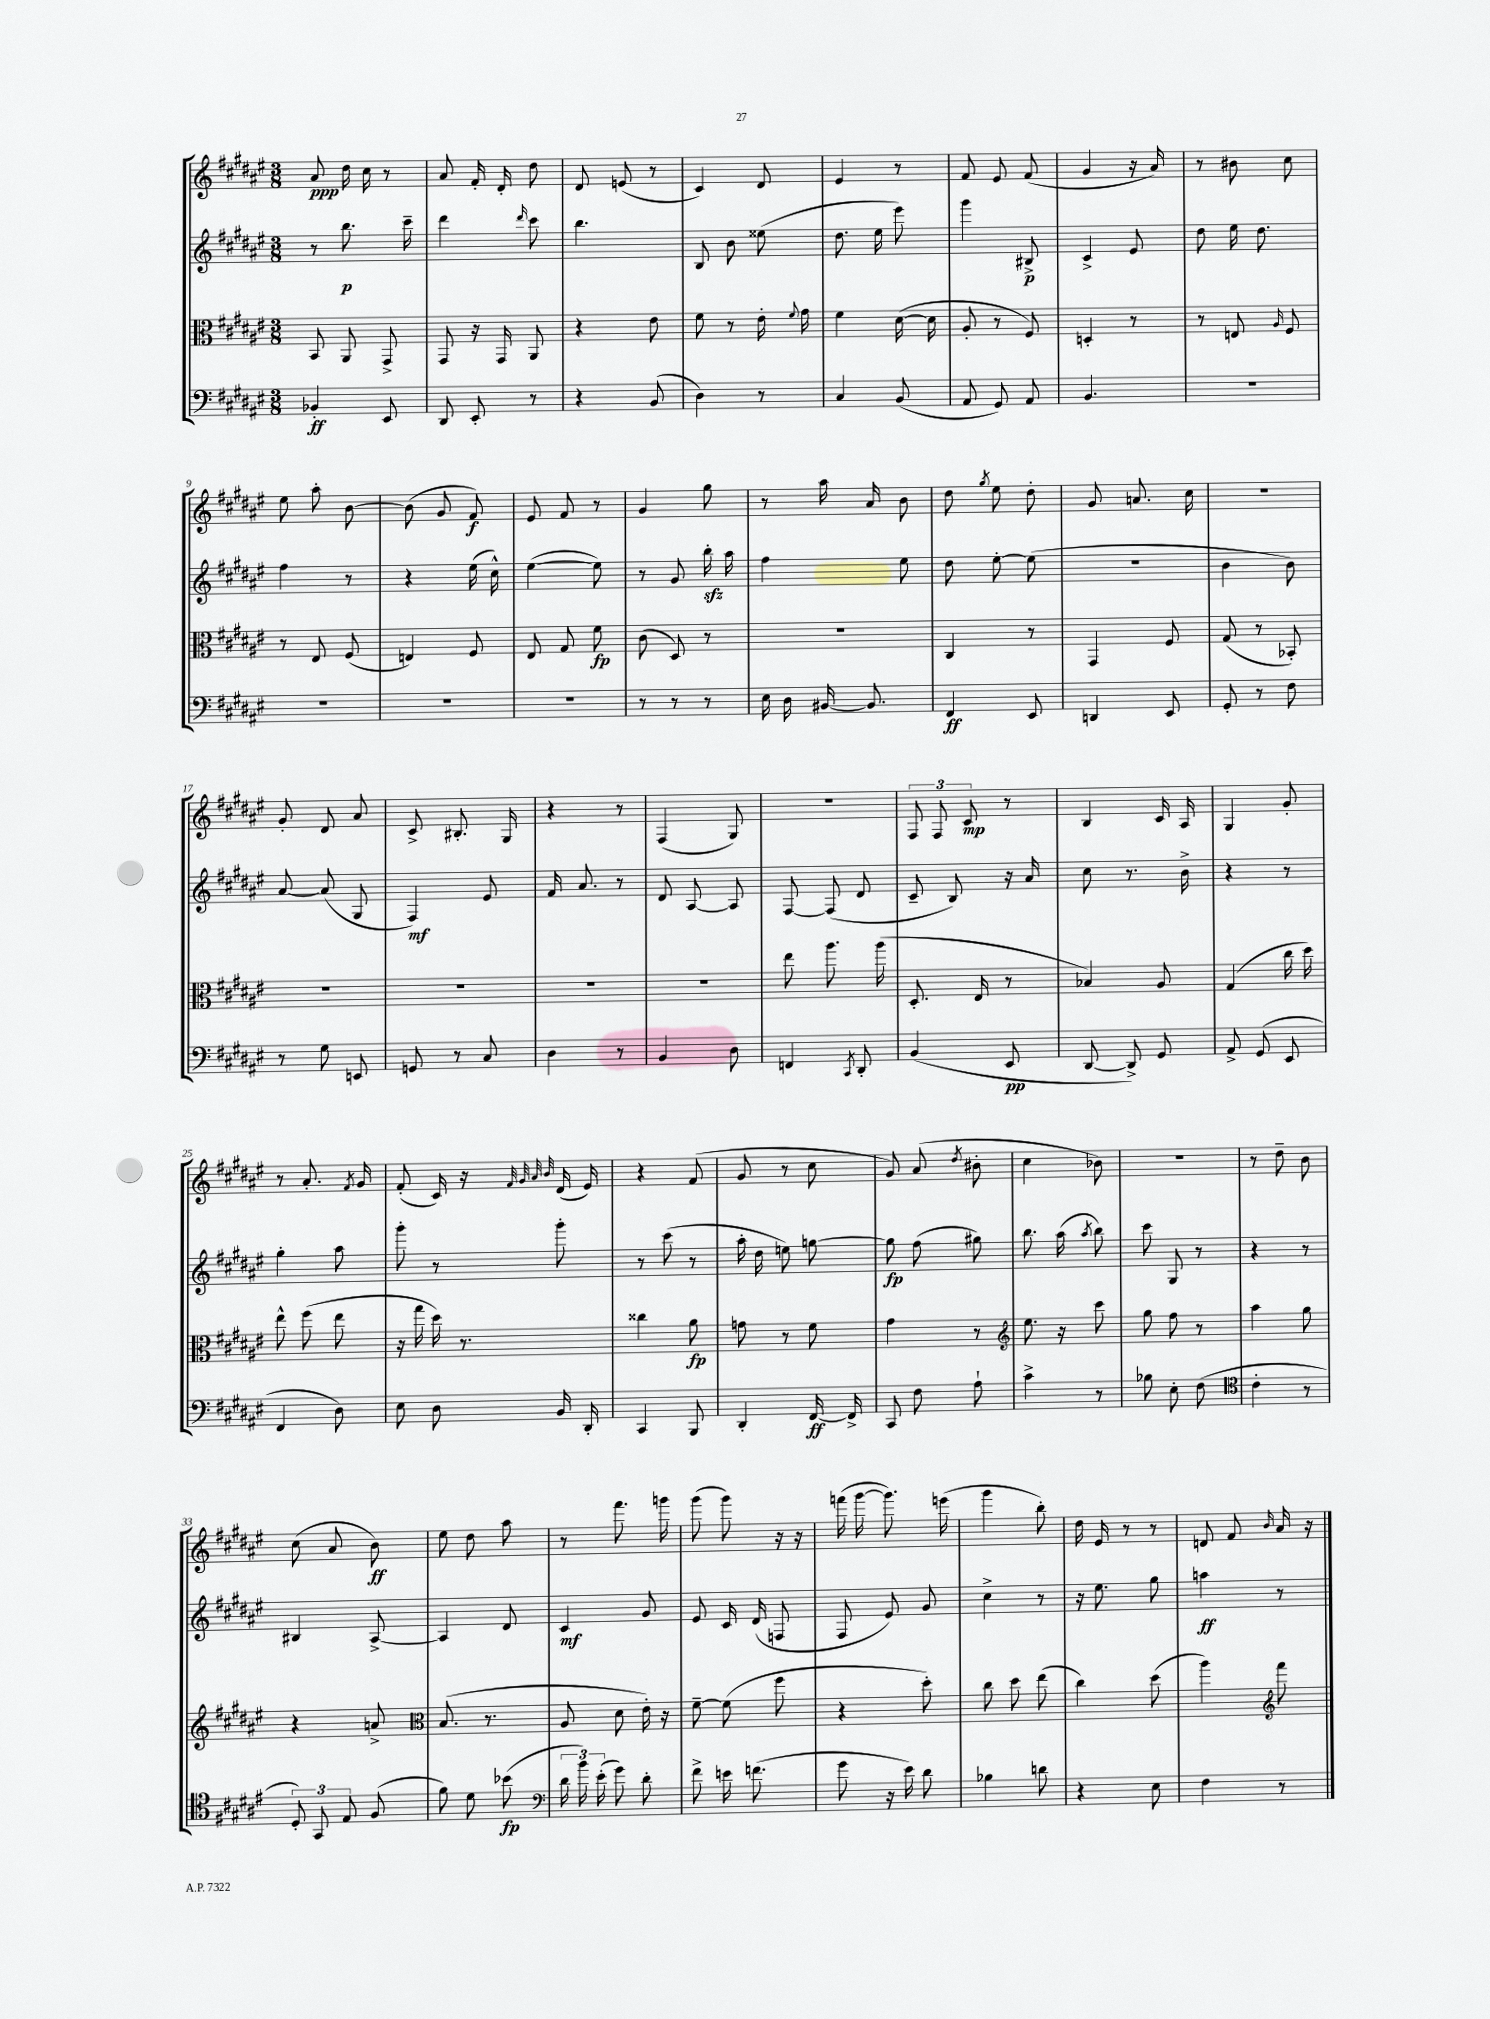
<<
\new StaffGroup <<
\new Staff = "s0" {
    \clef treble \key fis \major \numericTimeSignature \time 3/8
    \autoBeamOff ais'8\ppp dis''16 cis''16 r8 |
    ais'8 fis'16-. dis'16-. dis''8 |
    dis'8 e'8( r8 |
    cis'4) dis'8 |
    eis'4 r8 |
    fis'8 eis'8 fis'8( |
    gis'4 r16 ais'16) |
    r8 bis'8 cis''8 |
    eis''8 ais''8-. b'8~ |
    b'8( gis'8 fis'8\f) |
    eis'8 fis'8 r8 |
    gis'4 gis''8 |
    r8 ais''16 ais'16 b'8 |
    dis''8 \acciaccatura { gis''8 } eis''8 dis''8-. |
    gis'8 a'8. cis''16 |
    r4. |
    gis'8-. dis'8 ais'8 |
    cis'8-> bis8.-. gis16 |
    r4 r8 |
    fis4( gis8) |
    R4. |
    \tuplet 3/2 { fis8 fis8 cis'8\mp } r8 |
    b4 cis'16 ais16 |
    gis4 gis'8-. |
    r8 ais'8.-. \acciaccatura { fis'8 } gis'16 |
    fis'8-.( cis'16) r16 \grace { fis'32 gis'32 ais'32 b'32 } dis'16( eis'16) |
    r4 fis'8( |
    gis'8 r8 cis''8 |
    gis'8) ais'8( \acciaccatura { dis''8 } bis'8-. |
    cis''4 bes'8) |
    R4. |
    r8 dis''8-- b'8 |
    cis''8( ais'8 b'8\ff) |
    eis''8 dis''8 ais''8 |
    r8 fis'''8. g'''16 |
    gis'''8( gis'''8) r16 r16 |
    f'''16( gis'''16~ gis'''8.) e'''16( |
    gis'''4 b''8-.) |
    dis''16 eis'16 r8 r8 |
    d'8 fis'8 \grace { b'16 } ais'16 r16 \bar "|." |
}
\new Staff = "s1" {
    \clef treble \key fis \major \numericTimeSignature \time 3/8
    \autoBeamOff r8 b''8.\p cis'''16-- |
    dis'''4 \grace { dis'''16 } cis'''8 |
    b''4. |
    b8 b'8 eisis''8( |
    dis''8. eis''16 eis'''8) |
    gis'''4 bis8->\p |
    cis'4-> eis'8 |
    dis''8 eis''16 dis''8. |
    fis''4 r8 |
    r4 eis''16( cis''16-^) |
    eis''4~( eis''8) |
    r8 gis'8 b''16-.\sfz ais''16 |
    fis''4 eis''8 |
    dis''8 eis''8~-. eis''8( |
    r4. |
    b'4 b'8) |
    ais'8~ ais'8( gis8 |
    fis4\mf) eis'8 |
    fis'16 ais'8. r8 |
    dis'8 ais8~ ais8 |
    fis8~ fis8( dis'8 |
    cis'8-- b8) r16 ais'16 |
    cis''8 r8. b'16-> |
    r4 r8 |
    gis''4-. ais''8 |
    gis'''8-. r8 gis'''8-. |
    r8 cis'''8( r8 |
    ais''16-. dis''16 e''8) g''8~ |
    g''8\fp fis''8( gis''8) |
    b''8. ais''16( \acciaccatura { ais''8 } b''8) |
    cis'''8 gis8 r8 |
    r4 r8 |
    bis4 ais8~-> |
    ais4 dis'8 |
    cis'4\mf gis'8 |
    eis'8 cis'16 dis'16( f8 |
    fis8 eis'8) gis'8 |
    cis''4-> r8 |
    r16 eis''8. gis''8 |
    a''4\ff r8 \bar "|." |
}
\new Staff = "s2" {
    \clef alto \key fis \major \numericTimeSignature \time 3/8
    \autoBeamOff b,8 ais,8 gis,8-> |
    gis,8 r16 gis,16 ais,8 |
    r4 eis'8 |
    fis'8 r8 eis'16-. \appoggiatura { fis'8 } gis'16 |
    fis'4 dis'16~( dis'16 |
    ais8-. r8 fis8) |
    d4-. r8 |
    r8 e8 \grace { ais16 } fis8 |
    r8 eis8 fis8( |
    e4) fis8 |
    eis8 gis8 fis'8\fp |
    cis'8( dis8) r8 |
    R4. |
    cis4 r8 |
    gis,4 fis8 |
    gis8( r8 bes,8-.) |
    R4. |
    R4. |
    R4. |
    R4. |
    eis''8 ais''8. ais''16( |
    dis8.-. eis16 r8 |
    bes4) ais8 |
    gis4( cis''16 dis''16) |
    eis''8-^ fis''8( eis''8 |
    r16 gis''16 dis''16) r8. |
    cisis''4 ais'8\fp |
    g'8 r8 fis'8 |
    gis'4 r8 |
    \clef treble eis''8. r16 cis'''8 |
    gis''8 fis''8 r8 |
    ais''4 gis''8 |
    r4 a'8-> |
    \clef alto b8.( r8. |
    ais8 dis'8 eis'16-.) r16 |
    fis'8~-- fis'8( fis''8 |
    r4 dis''8-.) |
    cis''8 dis''8 eis''8( |
    cis''4) dis''8( |
    ais''4) \clef treble fis'''8 \bar "|." |
}
\new Staff = "s3" {
    \clef bass \key fis \major \numericTimeSignature \time 3/8
    \autoBeamOff bes,4-.\ff eis,8 |
    dis,8 eis,8-. r8 |
    r4 b,8( |
    dis4) r8 |
    cis4 b,8( |
    ais,8 gis,8) ais,8 |
    b,4. |
    R4. |
    R4. |
    R4. |
    R4. |
    r8 r8 r8 |
    eis16 dis16 bis,16~ bis,8. |
    fis,4\ff eis,8 |
    d,4 eis,8 |
    gis,8-. r8 fis8 |
    r8 gis8 e,8 |
    g,8 r8 cis8 |
    dis4 r8 |
    b,4 dis8 |
    f,4 \acciaccatura { cis,8 } dis,8-. |
    b,4( eis,8\pp |
    dis,8~ dis,8->) gis,8 |
    ais,8-> gis,8( eis,8 |
    fis,4 dis8) |
    eis8 dis8 b,16 dis,16-. |
    cis,4 b,,8 |
    dis,4-. fis,16~\ff fis,16-> |
    cis,8 fis8 ais8-! |
    cis'4-> r8 |
    bes8 eis8-. fis8( |
    \clef tenor cis'4-. r8 |
    \tuplet 3/2 { dis8-.) gis,8 eis8 } fis8( |
    fis'8) dis'8 bes'8\fp( |
    \clef bass \tuplet 3/2 { dis'16 b'16) eis'16-.( } gis'8) dis'8-. |
    fis'8-> e'16 f'8.( |
    gis'8 r16 eis'16) dis'8 |
    bes4 d'8 |
    r4 eis8 |
    fis4 r8 \bar "|." |
}
>>
>>
